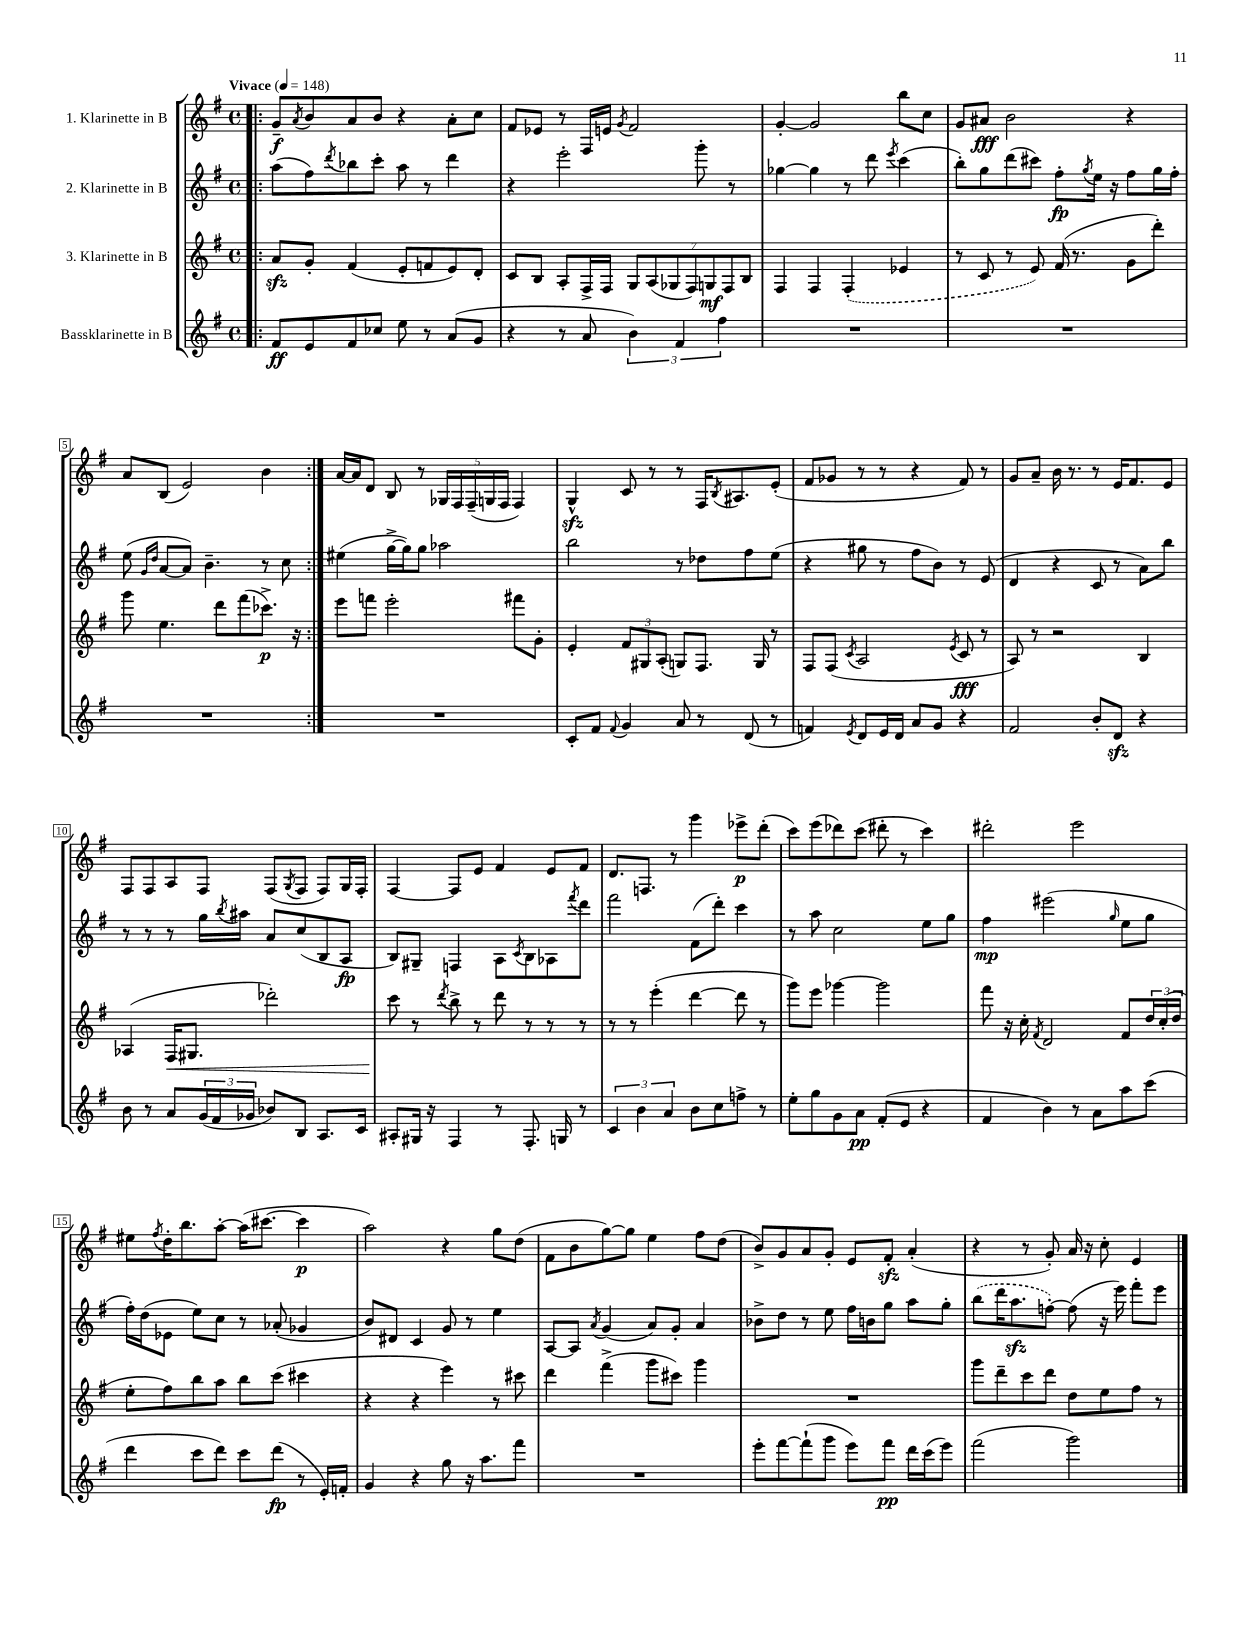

**kern	**kern	**kern	**kern
*staff4	*staff3	*staff2	*staff1
*clefG2	*clefG2	*clefG2	*clefG2
*k[f#]	*k[f#]	*k[f#]	*k[f#]
*M4/4	*M4/4	*M4/4	*M4/4
*met(c)	*met(c)	*met(c)	*met(c)
*MM148	*MM148	*MM148	*MM148
=!|:	=!|:	=!|:	=!|:
8f#	8a	(8aa	8g~
.	.	.	8qa
8e	8g'	8ff#)	8b
.	.	8qddd	.
8f#	(4f#	8bb-	8a
8cc-	.	8ccc'	8b
8ee	8e'	8aa	4r
8r	8f	8r	.
(8a	8e)	4ddd	8a'
8g	8d'	.	8cc
=	=	=	=
4r	8c	4r	8f#
.	8B	.	8e-
8r	8A'	2eee'	8r
8a	16F#^	.	16F#
.	16F#	.	16e
.	.	.	8qg
6b)	14G	.	2f#
.	(14A	.	.
.	14G-	.	.
6f#	.	.	.
.	14F#)	.	.
.	.	8ggg'	.
.	14G	.	.
6ff#	.	.	.
.	14F#	.	.
.	.	8r	.
.	14B	.	.
=	=	=	=
1r	4F#	[4gg-	[4g'
.	4F#	4gg-]	2g]
.	(4F#'	8r	.
.	.	8ddd	.
.	.	8qeee	.
.	4e-	(4ccc	8bb
.	.	.	8cc
=	=	=	=
1r	8r	8bb')	8g
.	8c	8gg	8a#
.	8r	(8ddd	2b
.	8e)	8ccc#)	.
.	(16f#	8ff#'	.
.	8.r	.	.
.	.	8qgg	.
.	.	16ee	.
.	.	16r	.
.	8g	8ff#	4r
.	8ddd')	16gg	.
.	.	16ff#'	.
=	=	=	=
1r	8ggg	(8ee	8a
.	.	16qqg	.
.	.	16qqdd	.
.	4.ee	[8a	(8B
.	.	8a])	2e)
.	.	4.b~	.
.	8ddd	.	.
.	(8fff#	.	.
.	8.ccc-^)	8r	4b
.	.	8cc	.
.	16r	.	.
=:|!	=:|!	=:|!	=:|!
1r	8eee	(4ee#	[16a
.	.	.	16a]
.	8fff	.	8d
.	2eee'	[16gg^	8B
.	.	16gg])	.
.	.	8gg	8r
.	.	2aa-	20G-
.	.	.	20F#
.	.	.	(20F#~
.	.	.	20G
.	.	.	20F#
.	8fff#	.	4F#)
.	8g'	.	.
=	=	=	=
8c'	4e'	2bb	4G^^
8f#	.	.	.
8qqf#	.	.	.
4g	12f#	.	8c
.	12G#	.	.
.	.	.	8r
.	(12A'	.	.
8a	8G)	8r	8r
8r	8.F#	8dd-	16F#
.	.	.	8qB
.	.	.	8.A#
(8d	.	8ff#	.
.	16G	.	.
8r	8r	(8ee	(8e'
=	=	=	=
4f)	8F#	4r	8f#
.	(8F#	.	8g-
8qe	8qc	.	.
8d	2A	8gg#	8r
16e	.	8r	8r
16d	.	.	.
8a	.	8ff#	4r
8g	.	8b)	.
.	8qe	.	.
4r	8c	8r	8f#)
.	8r	(8e	8r
=	=	=	=
2f#	8A)	4d	8g
.	8r	.	8a~
.	2r	4r	16b
.	.	.	8.r
8b'	.	8c	8r
8d	.	8r	16e
.	.	.	8.f#
4r	4B	8a)	.
.	.	8bb	8e
=	=	=	=
8b	(4A-	8r	8F#
8r	.	8r	8F#
8a	16F#	8r	8A
.	8.G#	.	.
(24g	.	16gg	8F#
24f#	.	.	.
.	.	8qbb	.
.	.	16aa#	.
24g-	.	.	.
8b-)	2ddd-')	8a	(8F#
.	.	.	8qG
8B	.	(8cc	8F#
8.A	.	8B	8F#)
.	.	8A	16G
16c	.	.	16F#'
=	=	=	=
8A#'	8ccc	8B)	[4F#
16G#	8r	8G#~	.
16r	.	.	.
.	8qddd	.	.
4F#	8bb^	4F	8F#]
.	8r	.	8e
8r	8ddd	8A	4f#
.	.	8qc	.
8.F#'	8r	8B	.
.	8r	8A-	8e
16G	.	.	.
.	.	8qfff#	.
8r	8r	8ddd	8f#
=	=	=	=
6c	8r	2fff#	8.d
.	8r	.	.
6b	.	.	.
.	.	.	8.F
.	(4eee'	.	.
6a	.	.	.
.	.	.	8r
8b	[4ddd	(8f#	4ggg
8cc	.	8ddd')	.
8ff^	8ddd]	4ccc	8eee-^
8r	8r	.	(8ddd'
=	=	=	=
8ee'	8ggg)	8r	8ccc)
8gg	8eee	8aa	(8eee
8g	[4ggg-	2cc	8ddd-)
8a	.	.	(8ccc
(8f#'	2ggg-]	.	8ddd#'
8e	.	.	8r
4r	.	8ee	4ccc)
.	.	8gg	.
=	=	=	=
4f#	8fff#	4ff#	2ddd#'
.	16r	.	.
.	16cc'	.	.
.	8qf#	.	.
4b)	2d	(2eee#	.
8r	.	.	2eee
8a	.	.	.
.	.	16qqgg	.
8aa	8f#	8ee	.
(8ccc	24dd	8gg	.
.	(24cc'	.	.
.	24dd	.	.
=	=	=	=
4ddd	8ee'	16ff#')	8ee#
.	.	(16dd	.
.	.	.	8qff#
.	8ff#)	8e-	16dd'
.	.	.	8.bb
8ccc	8bb	8ee)	.
8ddd)	8aa	8cc	[8aa'
8ccc	8bb	8r	(16aa]
.	.	.	[8.ccc#
(8ddd	(8ccc	(8a-'	.
8r	4ccc#	4g-	4ccc#]
16e')	.	.	.
16f'	.	.	.
=	=	=	=
4g	4r	8b)	2aa)
.	.	8d#	.
4r	4r	4c	.
8gg	4eee)	8g	4r
16r	.	8r	.
8.aa	.	.	.
.	8r	4ee	8gg
8fff#	8ccc#	.	(8dd
=	=	=	=
1r	4ddd	[8A	8f#
.	.	8A]	8b
.	.	8qa	.
.	(4fff#^	(4g	[8gg)
.	.	.	8gg]
.	8ggg	8a)	4ee
.	8ccc#)	8g'	.
.	4ggg	4a	8ff#
.	.	.	(8dd
=	=	=	=
8eee'	1r	8b-^	8b^)
[8fff#	.	8dd	8g
(8fff#`]	.	8r	8a
8ggg	.	8ee	8g'
8eee)	.	16ff#	8e
.	.	16b	.
8fff#	.	8gg	8f#'
16ddd	.	8aa	(4a'
(16ccc	.	.	.
8eee)	.	8gg'	.
=	=	=	=
(2fff#	8ggg	(8bb	4r
.	8ddd~	16ddd	.
.	.	8.aa	.
.	8ccc	.	8r
.	8ddd	[8ff')	8g')
2ggg)	8dd	(8ff]	16a
.	.	.	16r
.	8ee	16r	8cc'
.	.	16eee)	.
.	8ff#	8fff#'	4e
.	8r	8eee	.
==	==	==	==
*-	*-	*-	*-
